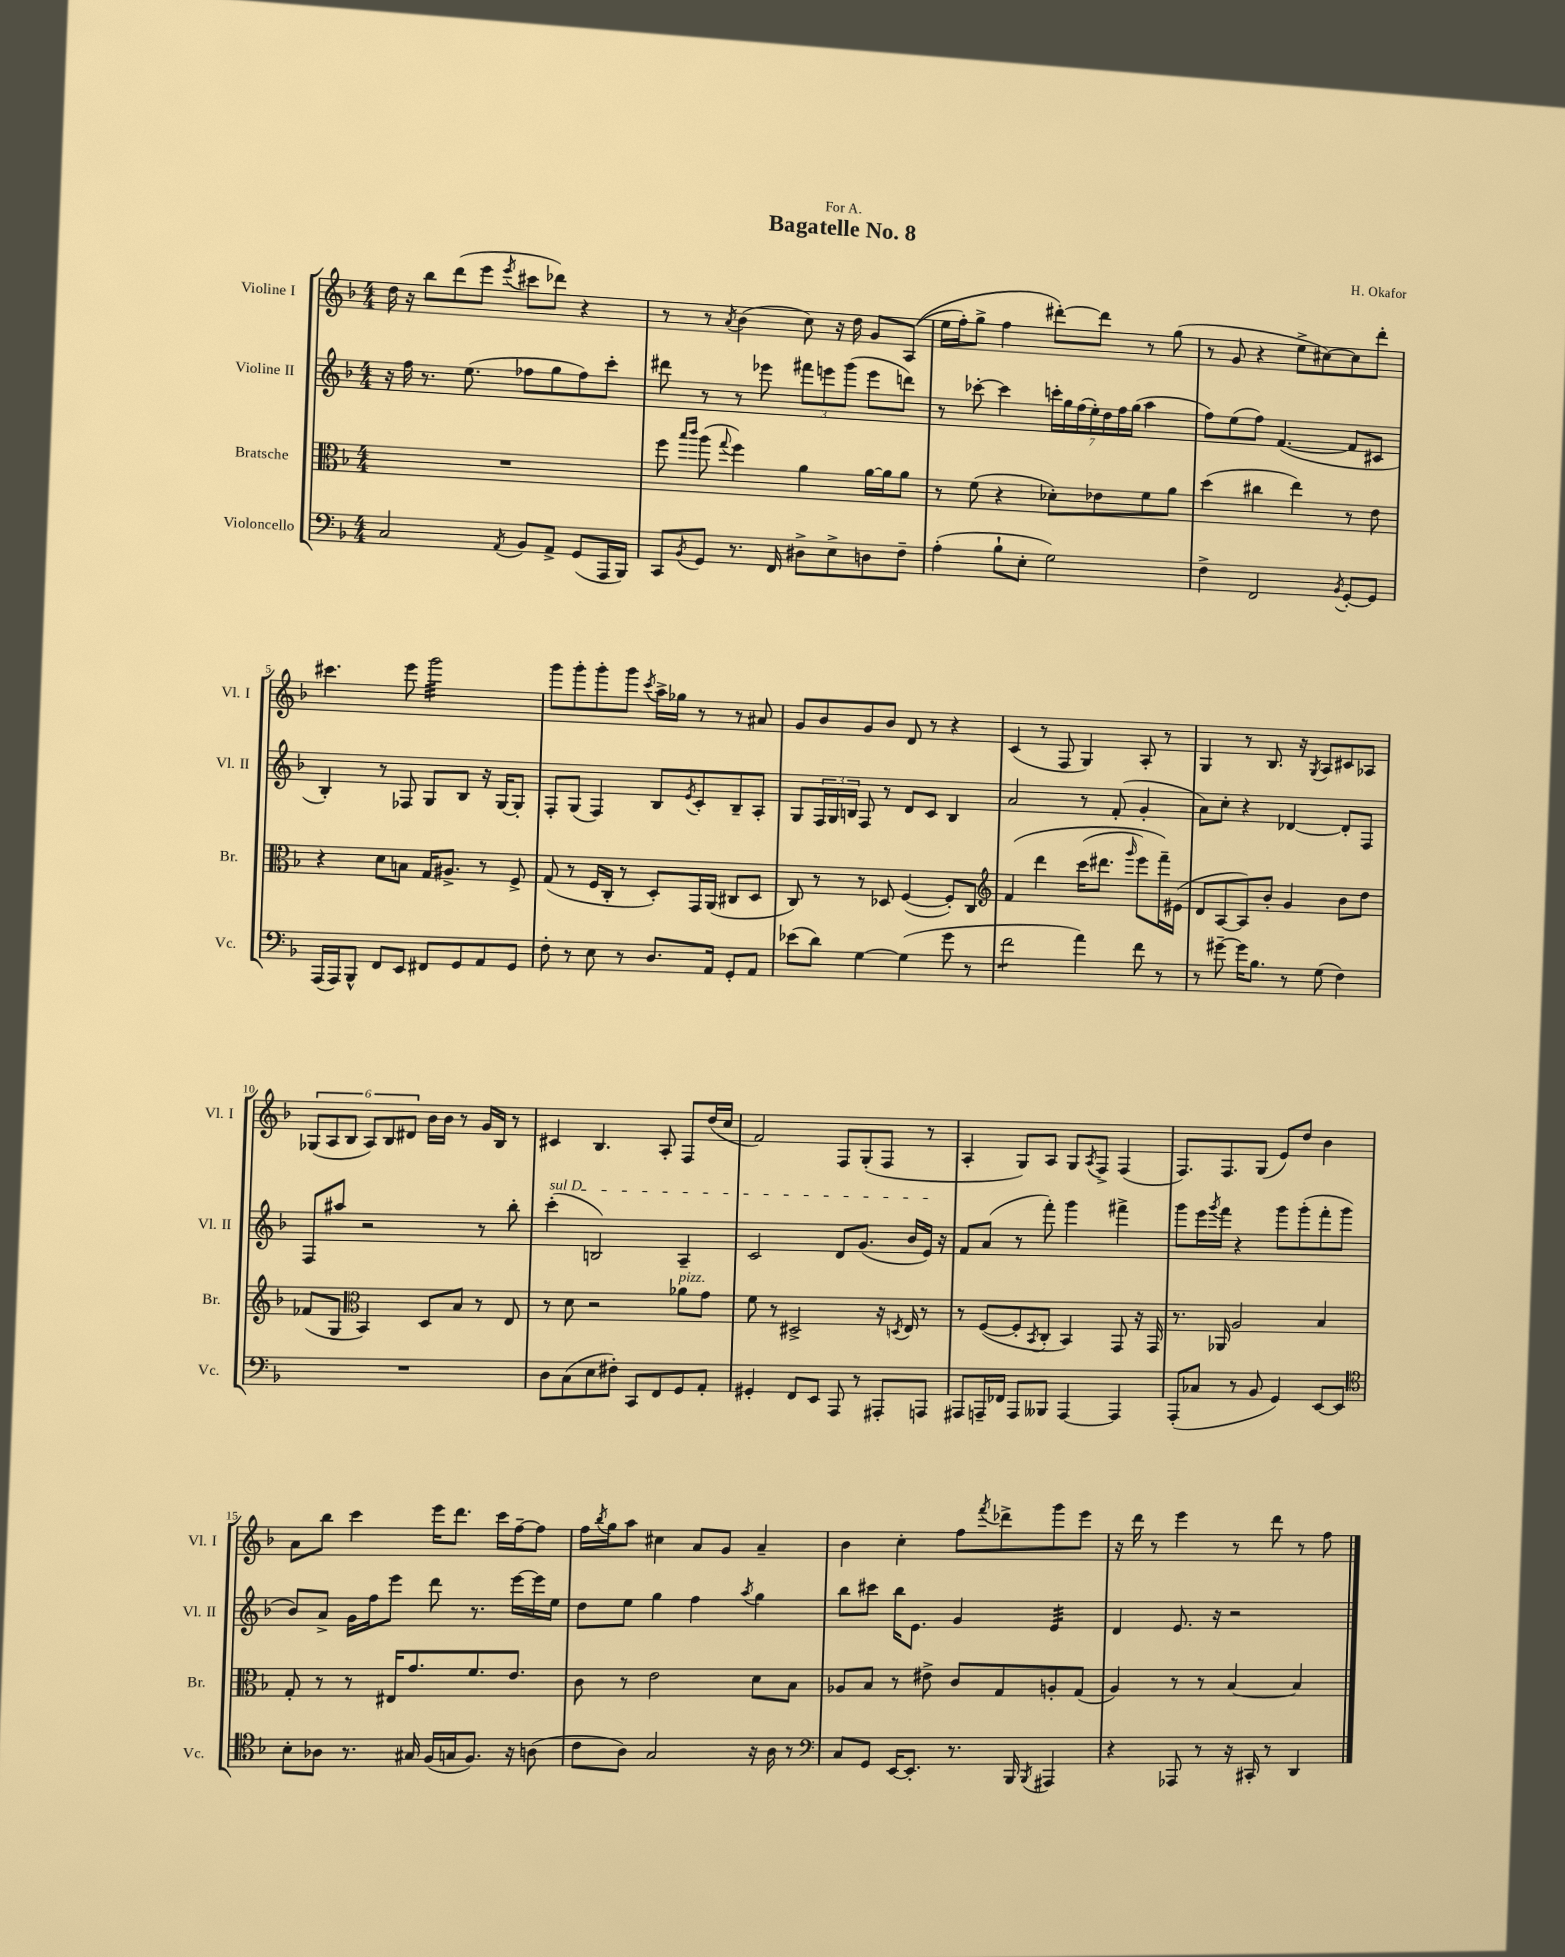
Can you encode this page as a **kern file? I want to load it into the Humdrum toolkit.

**kern	**kern	**kern	**kern
*part4	*part3	*part2	*part1
*staff4	*staff3	*staff2	*staff1
*I"Violoncello	*I"Bratsche	*I"Violine II	*I"Violine I
*I'Vc.	*I'Br.	*I'Vl. II	*I'Vl. I
*clefF4	*clefC3	*clefG2	*clefG2
*k[b-]	*k[b-]	*k[b-]	*k[b-]
*M4/4	*M4/4	*M4/4	*M4/4
=1	=1	=1	=1
2C/	1r	16r	16dd\
.	.	16ff\	16r
.	.	8.r	8bb-\L
.	.	.	(8ddd\
.	.	(8.ee\	.
.	.	.	8eee\J
8qAA/	.	.	8qeee/
8BB-/L	.	8ff-X\L	8ccc#X\L
8AA^/J	.	8gg\	8ddd-X\J)
(8GG/L	.	8ff-\)	4r
16AAA/L	.	8ccc'\J	.
16BBB-/JJ)	.	.	.
=2	=2	=2	=2
8CC/L	8ff\	8ddd#X\	8r
.	16qqbb-/LL	.	.
8qBB-/	16qqccc/JJ	.	.
8GG/J	(8aa\	8r	8r
.	8qqgg/	.	8qa/
8.r	4ff\)	8r	(4b-\
.	.	8eee-X\	.
16FF/	.	.	.
8D#X^\L	4a\	12fff#X\L	8cc\)
.	.	12eeen\	.
8E^\	.	.	16r
.	.	(12ggg\J	.
.	.	.	16dd\
8Dn\	[16a\LL	8eee\L	8g/L
.	16a\J]	.	.
8F~\J	8a\J	8dddn\J)	((8A/J
=3	=3	=3	=3
(4A'\	8r	8r	16ee\LL
.	.	.	16ff'\J)
.	(8f\	[8ccc-X'\	8gg^\J
8B-`\L	4r	4ccc-\]	4ff\
8E'\J	.	.	.
2G\)	8d-X'\L)	28cccn'\LL	[8ddd#X'\L)
.	.	28gg\	.
.	.	(28ff\	.
.	.	28ee'\)	.
.	8e-X\	.	8ddd#\J]
.	.	28dd\	.
.	.	28ff\	.
.	.	(28gg\JJ	.
.	8f\	4aa\	8r
.	8a\J	.	(8gg\
=4	=4	=4	=4
4F^\	(4dd\	8ff\L)	8r
.	.	(8ee\	8g/
2FF/	4cc#X\	8ff\J)	4r
.	.	([4.f/	.
.	4ee\)	.	8ee^\L
.	.	.	[8cc#X\)
8qBB-/	.	.	.
[8GG'/L	8r	8f/L]	8cc#\]
8GG/J]	8e\	8c#X/J	8ddd'\J
!!LO:LB:g=z
=5	=5	=5	=5
(16AAA/LL	4r	4B-'/)	4.ccc#X\
16AAA/J)	.	.	.
8BBB-^^/J	.	.	.
8FF/L	8d\L	8r	.
8EE/J	8Bn\J	8F-X/	8eee\
*	*	*	*tremolo
8FF#X/L	16G/KL	8G/L	32ggg\LLL
.	.	.	32ggg\
.	8.A#X^/J	.	32ggg\
.	.	.	32ggg\
8GG/	.	8B-/J	32ggg\
.	.	.	32ggg\
.	.	.	32ggg\
.	.	.	32ggg\
8AA/	8r	16r	32ggg\
.	.	.	32ggg\
.	.	[16G/KL	32ggg\
.	.	.	32ggg\
8GG/J	8F^/	8G'/J]	32ggg\
.	.	.	32ggg\
.	.	.	32ggg\
.	.	.	32ggg\JJJ
*	*	*	*Xtremolo
=6	=6	=6	=6
8F'\	(8G/	8F'/L	8ggg\L
8r	8r	(8G/J	8ggg'\
8E\	16F/LL	4F/)	8ggg'\
.	16C'/JJ	.	.
8r	8r	.	8ggg\J
.	.	.	8qccc/
8.D/L	8D'/L)	8B-/L	16aa^\LL
.	.	.	16gg-X\JJ
.	.	8qe/	.
.	16GG/L	8c'/	8r
16AA/Jk	(16AA/JJ	.	.
8GG'/L	8C#X/L	8B-~/	8r
8AA/J	8D/J	8A'/J	8a#X/
=7	=7	=7	=7
(8e-X\L	8C/)	8G/L	8g/L
8d\J)	8r	24F/L	8b-/
.	.	24G/	.
.	.	24Bn/JJ	.
[4G\	8r	8F/	8g/
.	8D-X/	8r	8b-/J
(4G\]	([4F/	8d/L	8d/
.	.	8c/J	8r
8g\	8F'/L])	4B/	4r
8r	8C/J	.	.
=8	=8	=8	=8
*	*clefG2	*	*
*tremolo	*	*	*
8f\L	(4f/	2a/	(4c/
8f\	.	.	.
8f\	4ddd\	.	8r
8f\J	.	.	8F/
*Xtremolo	*	*	*
4a\)	(16ccc\KL	8r	4G/)
.	8.ddd#X\J	.	.
.	.	(8f'/	.
.	16qqggg/	.	.
8f\	8eee\L)	4g'/	8A'/
8r	16fff~\L)	.	8r
.	(16e#X\JJ	.	.
=9	=9	=9	=9
8r	8d/L	8a\L)	4G/
[8g#X~\	[8A/	8cc'\J	.
16g#\KL]	8A/])	4r	8r
8.B-\J	.	.	.
.	8b-'/J	.	8.B-/
8r	4g/	[4d-X/	.
.	.	.	16r
.	.	.	8qG/
(8G\	.	.	8A/L
4F\)	8b-\L	8d-'/L]	8c#X/
.	8dd\J	8F/J	8A-X/J
!!LO:LB:g=z
=10	=10	=10	=10
1r	(8f-X/L	8F/L	(12G-X/L
.	.	.	12A/
.	8G/J	8aa#X/J	.
.	.	.	12B-/J
*	*clefC3	*	*
.	4BB-/)	2r	12A/L)
.	.	.	12B-/
.	.	.	12d#X/J
.	8D/L	.	16b-\LL
.	.	.	16b-\JJ
.	8B-/J	.	8r
.	8r	8r	16g/LL
.	.	.	16B-/JJ
.	8E/	8bb-'\	8r
=11	=11	=11	=11
!	!	!LO:TX:a:i:t=sul D	!
8D\L	8r	(4ccc'\	4c#X/
(8C\	8d\	.	.
8E\	2r	2Bn/)	4.B-/
8F#X'\J)	.	.	.
8CC/L	.	.	.
8FF/	.	.	8A'/
!	!LO:TX:a:i:t=pizz.	!	!
8GG/	8a-X\L	4A~/	8F/L
8AA'/J	8g\J	.	(16dd/L
.	.	.	16cc/JJ
=12	=12	=12	=12
4GG#X'/	8f\	2c/	2f/)
.	8r	.	.
8FF/L	2D#X^/	.	.
8EE/J	.	.	.
8AAA/	.	8d/L	8F/L
8r	.	(8.g/J	(8G'/
8AAA#X'/L	16r	.	8F/J
.	8qDn/	.	.
.	16E/	16b-/LL	.
8AAAn/J	8r	16e/JJ)	8r
.	.	16r	.
=13	=13	=13	=13
8AAA#X/L	8r	8f/L	4A'/
16AAAn~/L	([8F/L	(8a/J	.
16FF-X/JJ	.	.	.
8AAA/L	8F'/]	8r	8G/L)
.	8qBB-/	.	.
8BBB--X/J	8C'/J	8fff'\)	8A/J
[4AAA/	4BB-/)	4ggg\	8G/L
.	.	.	8qA/
.	.	.	8F^/J
4AAA/]	8GG/	4fff#X^\	(4F/
.	16r	.	.
.	16GG/	.	.
=14	=14	=14	=14
(8AAA'/L	8.r	8ggg\L	8.F/L)
8C-X/J	.	16eee\L	.
.	.	8qggg/	.
.	16AA-X/	16fff\JJ	8.F/
8r	2A/	4r	.
8BB-/	.	.	(8G/J
4GG/)	.	8ggg\L	8e/L)
.	.	(8ggg'\	8dd/J
[8EE/L	4B-/	8fff'\	4b-\
8EE/J]	.	8ggg\J	.
!!LO:LB:g=z
=15	=15	=15	=15
*clefC4	*	*	*
8B-'\L	8G'/	8b-/L)	8a\L
8A-X\J	8r	8a^/J	8bb-\J
8.r	8r	16g\LL	4ccc\
.	.	16ff\J	.
.	16E#X/KL	8eee\J	.
16G#X/	8.g/	.	.
(16F/LL	.	8ddd\	16eee\KL
16Gn/J	.	.	8.ddd\J
8.F/J)	8.f/	8.r	.
.	.	.	16ccc\LL
16r	8.e/J	[16eee\LL	[16ff~\J
(8An\	.	16eee\]	8ff\J]
.	.	16ee\JJ	.
=16	=16	=16	=16
8c\L	8c\	8dd\L	16ff\LL
.	.	.	8qbb-/
.	.	.	16gg\J
8A\J)	8r	8ee\J	8aa\J
2G/	2e\	4gg\	4cc#X\
.	.	4ff\	8a/L
.	.	.	8g/J
.	.	8qaa/	.
16r	8d\L	4gg\	4a~/
16A\	.	.	.
8r	8B-\J	.	.
=17	=17	=17	=17
*clefF4	*	*	*
8C/L	8A-X/L	8bb-\L	4b-\
8GG/J	8B-/J	8ccc#X\J	.
[16EE/KL	8r	16bb-\KL	4cc'\
8.EE'/J]	.	8.e\J	.
.	8e#X^\	.	.
8.r	8c/L	4g/	8ff\L
.	.	.	8qfff/
.	8G/	.	8ddd-X^\
16BBB-/	.	.	.
8qBBB-/	.	.	.
*	*	*tremolo	*
4AAA#X/	8An'/	32e/LLL	8ggg\
.	.	32e/	.
.	.	32e/	.
.	.	32e/	.
.	(8G/J	32e/	8eee\J
.	.	32e/	.
.	.	32e/	.
.	.	32e/JJJ	.
*	*	*Xtremolo	*
=18	=18	=18	=18
4r	4A/)	4d/	16r
.	.	.	16ddd\
.	.	.	8r
8AAA-X/	8r	8.e/	4eee\
8r	8r	.	.
.	.	16r	.
16r	[4B-/	2r	8r
16CC#X'/	.	.	.
8r	.	.	8ddd\
4DD/	4B-/]	.	8r
.	.	.	8ff\
==	==	==	==
*-	*-	*-	*-
